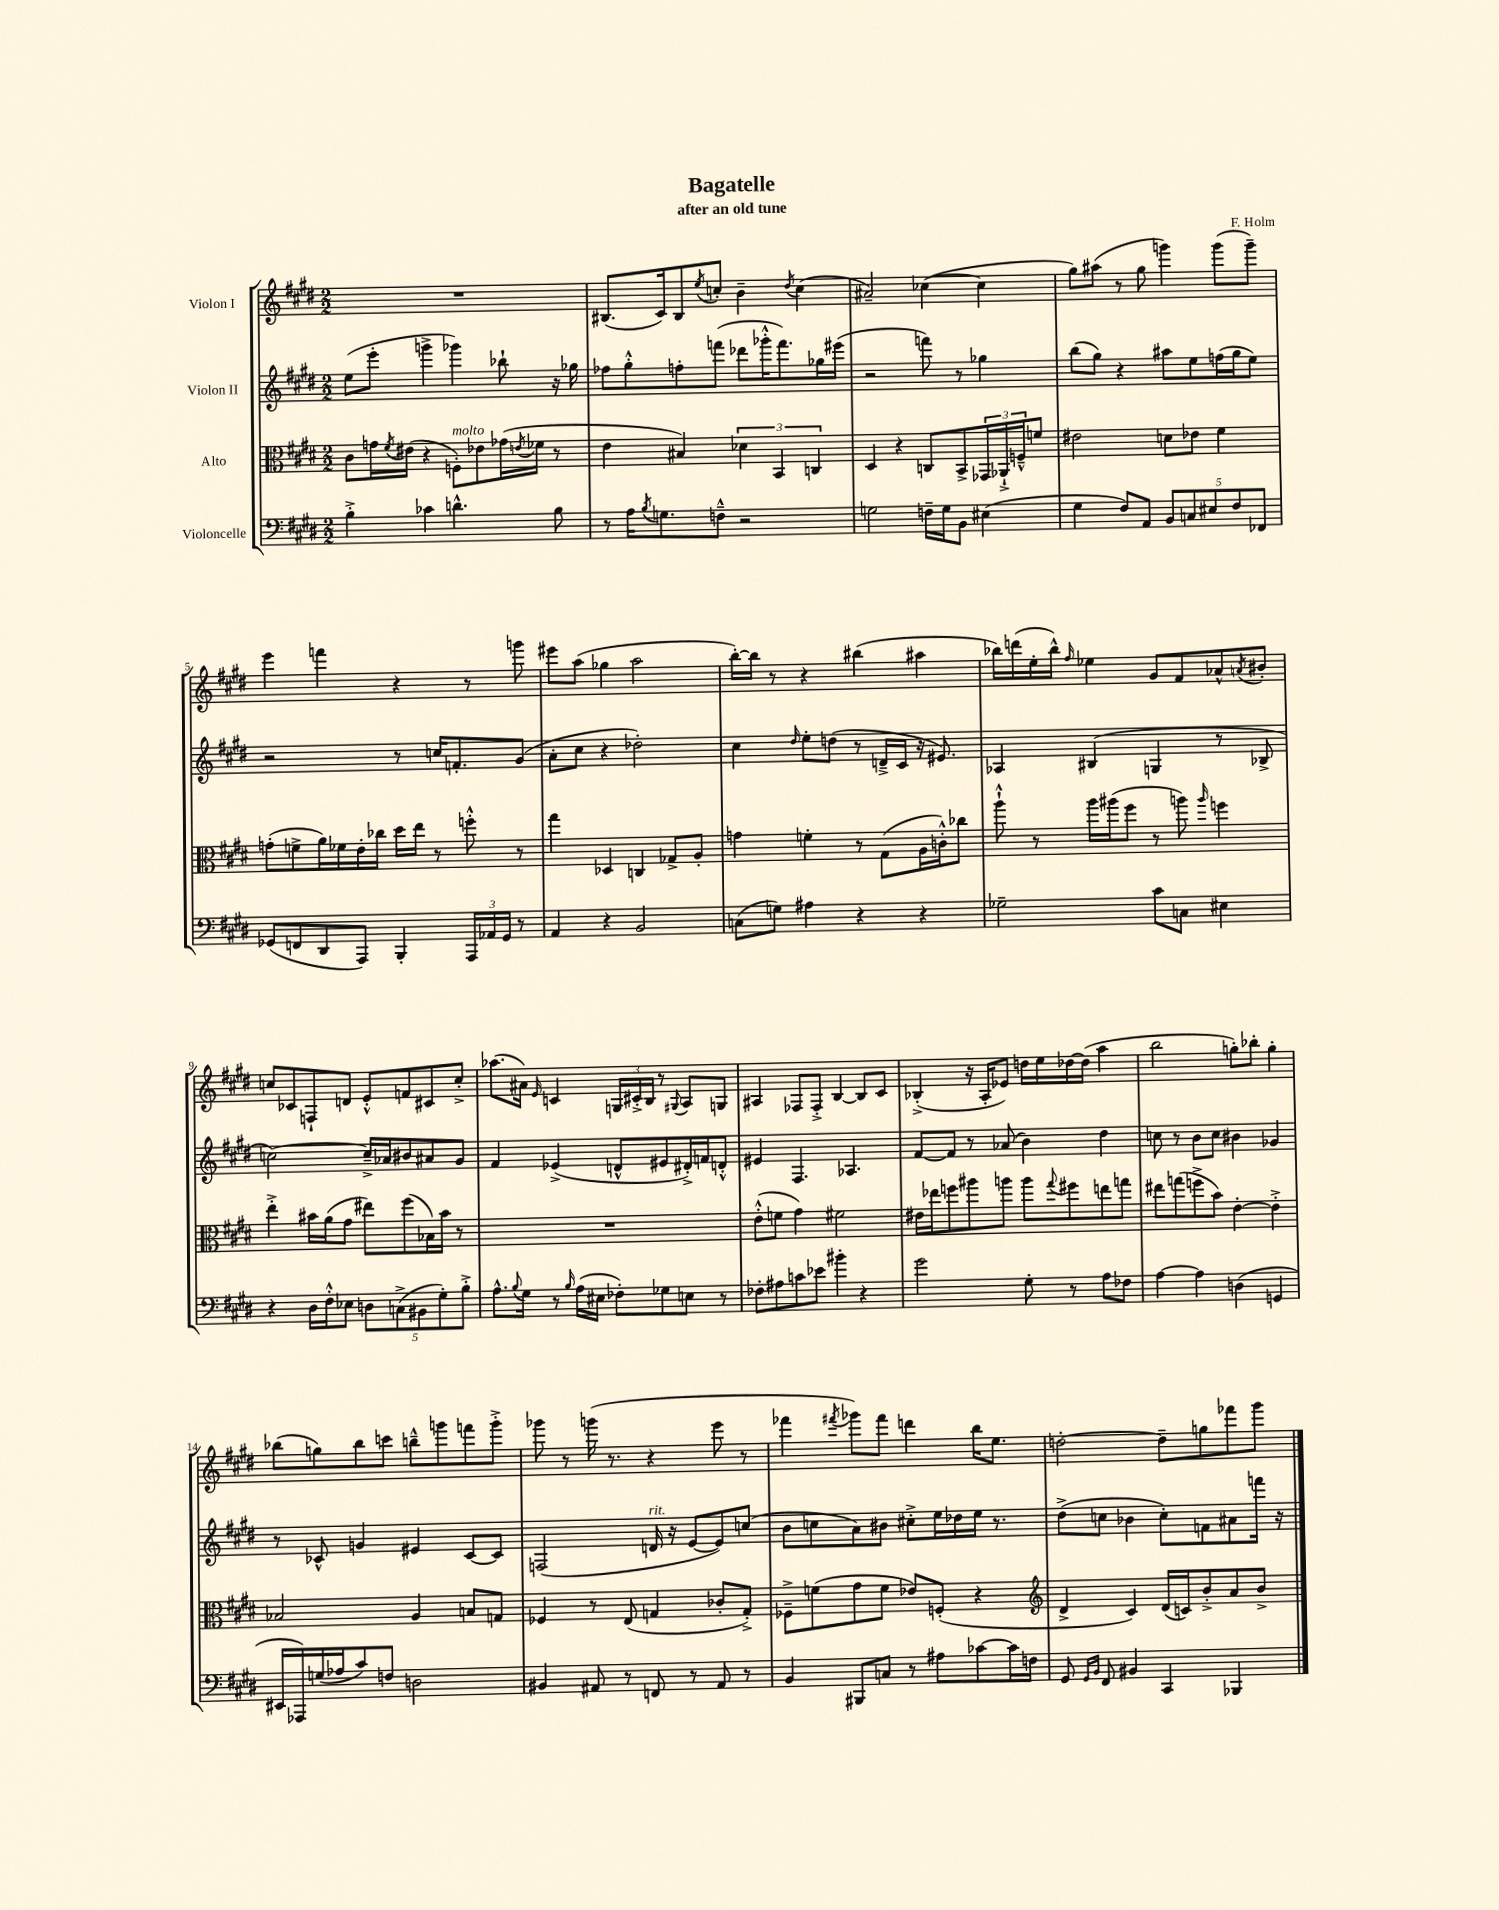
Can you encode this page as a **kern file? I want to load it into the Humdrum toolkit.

**kern	**kern	**kern	**kern
*staff4	*staff3	*staff2	*staff1
*clefF4	*clefC3	*clefG2	*clefG2
*k[f#c#g#d#]	*k[f#c#g#d#]	*k[f#c#g#d#]	*k[f#c#g#d#]
*M2/2	*M2/2	*M2/2	*M2/2
4B'^\	8c#\L	(8ee\L	1r
.	16g\L	8eee'\J	.
.	8qf#/	.	.
.	(16e#\JJ	.	.
4c-\	4r	4ggg^\	.
4.d^^\	8F'\L)	4ggg-\)	.
.	8e-\	.	.
.	(16g-\L	8bb-`\	.
.	8qe/	.	.
.	16f-\JJ	.	.
8B\	8r	16r	.
.	.	16gg-\	.
=	=	=	=
8r	4e\	8ff-\L	(8.B#/L
16A\LK	.	8gg#'^^\	.
8qB/	.	.	.
8.G\	.	.	16c#/k)
.	4B#/)	8ff'\	8B#/
.	.	.	8qee/
8F~^^\J	.	(8fff\J	8cc'/J
2r	6d-\	8ddd-\L	4b~\
.	.	16ggg-'^^\K	.
.	6BB/	.	.
.	.	8.fff\)	.
.	.	.	8qdd#/
.	.	.	(4cc\
.	6C/	.	.
.	.	16gg-\L	.
.	.	(16eee#\JJ	.
=	=	=	=
2G\	4D#/	2r	2a#~/)
.	4r	.	.
16F~\LL	8C/L	8fff\)	([4cc-\
16G\J	.	.	.
8BB\J	8BB^/	8r	.
(4E#\	24GG-/L	4gg-\	4cc-\]
.	24AA-`^/	.	.
.	24F~^^/J	.	.
.	8f/J	.	.
=	=	=	=
4G#\	2e#\	(8bb\L	8gg#\L)
.	.	8gg#\J)	(8aa#\J
8F#/L)	.	4r	8r
8AA/J	.	.	8gg#\
10BB/L	8d\L	8aa#\L	4ggg\)
10C/	.	.	.
.	8e-\J	8ee\	.
10E#/	.	.	.
.	4f#\	(16ff\L	(8ggg\L
10F#/	.	.	.
.	.	16gg#\J	.
.	.	8ee\J)	8ggg~\J)
10FF-/J	.	.	.
=	=	=	=
(8GG-/L	(8g'\L	2r	4eee\
8FF/	8f^\	.	.
8DD#/	16a\L)	.	4fff\
.	16f-\	.	.
8AAA/J)	16e'\	.	.
.	16cc-\JJ	.	.
4BBB'/	16dd#\LL	8r	4r
.	16ee\JJ	.	.
.	8r	16cc/LK	.
.	.	8.f'/	.
24AAA/LL	8ff'^^\	.	8r
24AA-/	.	.	.
24GG-/JJ	.	.	.
8r	8r	(8g#/J	8ggg\
=	=	=	=
4AA/	4gg#\	8a'\L	8eee#\L
.	.	8cc#\J	(8aa\J
4r	4D-/	4r	4gg-\
2BB/	4C/	2dd-'\)	2aa\
.	8G-^/L	.	.
.	8A'/J	.	.
=	=	=	=
(8C\L	4g\	4cc#\	[16bb'\LL)
.	.	.	16bb\]JJ
8G\J)	.	.	8r
.	.	16qqdd#/	.
4A#\	4f'\	8ee'\L	4r
.	.	(8dd\J	.
4r	8r	8r	(4bb#\
.	(8G#\L	16d~^/LL	.
.	.	16c#/JJ	.
4r	16A\L	16r	4aa#\
.	16c'^^\J)	8.e#/)	.
.	8cc-\J	.	.
=	=	=	=
2G-~\	8aa`^^\	4A-/	16bb-\LL)
.	.	.	(16ddd\
.	8r	.	16ee'\
.	.	.	16bb-^^\JJ)
.	.	.	16qqff#/
.	16aa\LL	(4B#/	4ee-\
.	(16aa#\J	.	.
.	8ff#\J	.	.
8c#\L	8r	4G/	8g#/L
8C\J	8aa\)	.	8f#/
.	16qqaa/	.	.
4E#\	4ff\	8r	8a-^^/
.	.	.	8qa/
.	.	8B-^/	8b#'/J
=	=	=	=
4r	4ee'^\	[2cc\)	8cc/L
.	.	.	8c-/
16D#\LL	16b#\LL	.	8F`/
16F#'^^\J	(16a\J	.	.
8E-\J	8g#\J	.	8d/J
10D\L	8ee#\L)	16cc~^/]LL	8e'^^/L
.	.	16a-/J	.
(10C^\	.	.	.
.	(8ff#\	8b#/	8f/
10BB#\	.	.	.
.	16B-\L)	8a#/	8c#/
10G#'\)	.	.	.
.	16b#\JJ	.	.
.	8r	8g#/J	8cc'^/J
10B'^\J	.	.	.
=	=	=	=
8.A^^\L	1r	4f#/	(8.aa-\L
8qqB/	.	.	.
16G#\Jk	.	.	16a#\Jk)
.	.	.	16qqe/
8r	.	(4e-^/	4c/
16qqB/	.	.	.
(16A\LL	.	.	.
16E#\JJ	.	.	.
8F-'\L)	.	8d^^/L	24G/LL
.	.	.	24c#'^/
.	.	.	24B/JJ
8G-\	.	8e#/	8r
.	.	.	8qqG#/
8E\J	.	16d#'^/L)	8A/L
.	.	16f/J	.
8r	.	8d'^^/J	8G/J
=	=	=	=
8F-'\L	(8e'^^\L	4e#/	4A#/
8A#\	8f\J	.	.
8c\	4g#\)	4.F#/	8F-/L
8e-\J	.	.	8F-'^/J
4b#'\	2f#\	.	[4B/
.	.	4.A-/	.
4r	.	.	8B/]L
.	.	.	8c#/J
=	=	=	=
2g#\	16e#\LL	[8f#/L	(4B-'^/
.	16ee-\J	.	.
.	8ff\	8f#/]J	.
.	8aa#\	8r	16r
.	.	.	16A'/LK
.	8aa\J	(8a-/	8e-/J)
8G#'\	8aa\L	4b\)	16dd\LL
.	.	.	16ee\
.	8qqgg#/	.	.
8r	8ff#\	.	[16dd-\
.	.	.	(16dd-\]JJ
8A\L	8ee\	4dd#\	4aa\
8F-\J	8gg\J	.	.
=	=	=	=
[4A\	8ee#\L	8cc\	2bb\
.	(8gg\	8r	.
4A\]	8ff^\	8b\L	.
.	8b\J)	8cc\J	.
(4D\	[4e'\	4b#\	8gg'\L)
.	.	.	8bb-'\J
4GG/	4e'^\]	4g-/	4gg'\
=	=	=	=
16EE#/LL	2B-/	8r	(8bb-\L
16AAA-/)	.	.	.
(16G/	.	8c-^^/	8gg\)
16A-/J	.	.	.
8c#/)	.	4g/	8bb-\
8F/J	.	.	8ccc\J
2D\	4A/	4e#/	8bb~^^\L
.	.	.	8ggg\
.	8B/L	[8c-/L	8fff\
.	8G/J	8c-/]J	8ggg'^\J
=	=	=	=
4BB#/	4F-/	(2F/	8ggg-\
.	.	.	8r
8AA#/	8r	.	(16ggg\
.	.	.	8.r
8r	(8E/	.	.
8FF/	4G/	16d/	4r
.	.	16r	.
8r	.	[8e/L	.
8AA#/	8c-'/L	8e/])	8eee\
8r	8G'^/J)	(8cc/J	8r
=	=	=	=
4BB/	8F-~^\L	8b\L	4fff-\
.	(8f\	8cc\	.
.	.	.	8qfff#/
8BBB#/L	8g#\	8a\)	8ggg-\L)
8C/J	8f\J	8b#\J	8fff#\J
8r	8e-/L)	8cc#'^\L	4ddd\
8A#\L	(8F'/J	16ee\L	.
.	.	16dd-\	.
[8c-\	4r	16ee\JJ	16bb\LK
.	.	8.r	8.ee\J
16c-\]L	.	.	.
16F\JJ	.	.	.
=	=	=	=
*	*clefG2	*	*
8GG#/	4d#^/	(8dd#^\L	[2dd'\
16qqGG#/LL	.	.	.
16qqBB/JJ	.	.	.
8FF#/	.	8cc\J	.
4BB#/	4c#/)	4b-\	.
4CC#/	(16d#/LL	8cc'\L)	8dd~\]L
.	16c/J)	.	.
.	8b'^/	8f\	8gg\
4BBB-/	8a/	8a#\	8fff-\
.	8b^/J	16fff\Jk	8ggg#\J
.	.	16r	.
==	==	==	==
*-	*-	*-	*-
